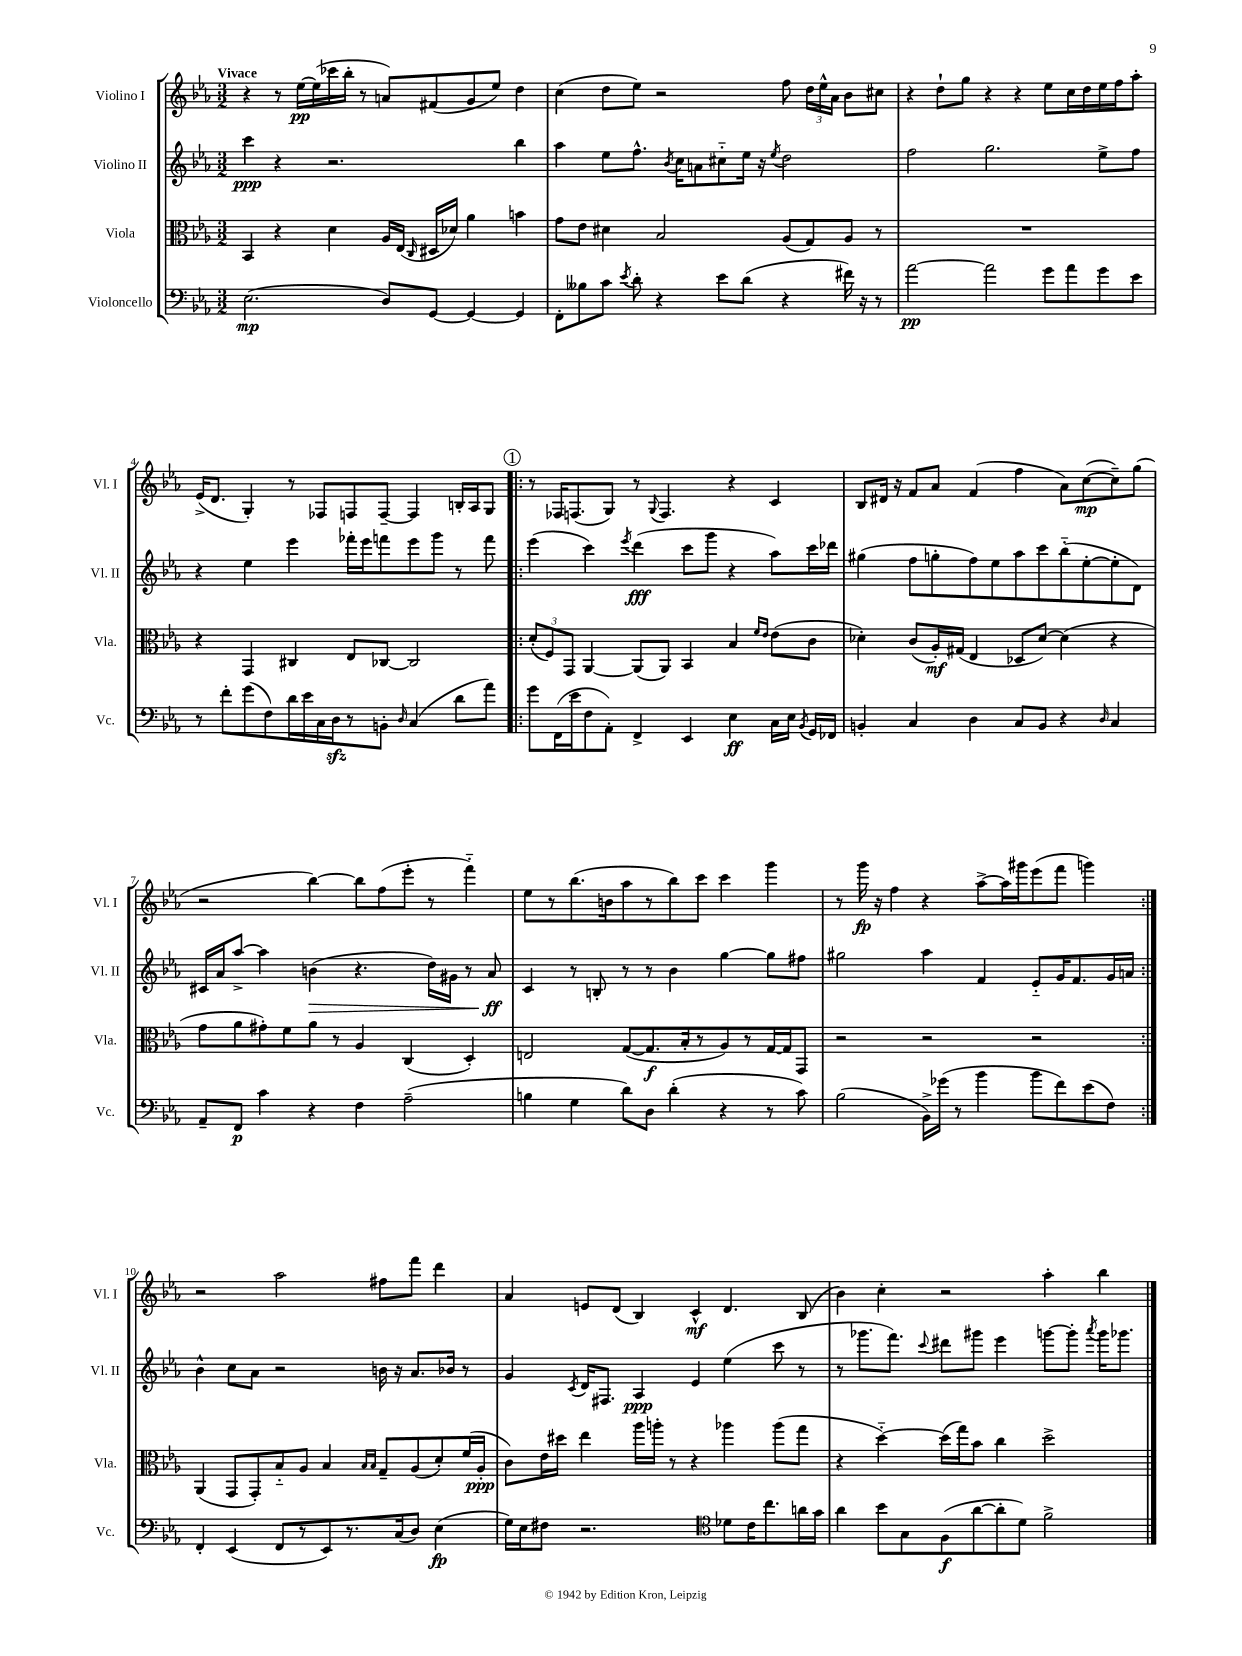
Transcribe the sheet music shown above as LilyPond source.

<<
\new StaffGroup <<
\new Staff = "s0" \with { instrumentName = "Violino I" shortInstrumentName = "Vl. I" } {
    \clef treble \key ees \major \numericTimeSignature \time 3/2 \tempo "Vivace"
    \autoBeamOff r4 r8 ees''16[~\pp ees''16( ces'''16 bes''16]-. r8 a'8[) fis'8( g'8 ees''8]) d''4 |
    c''4( d''8[ ees''8]) r2 f''8 \tuplet 3/2 { d''16[ ees''16-^ aes'16] } bes'8[ cis''8] |
    r4 d''8[-! g''8] r4 r4 ees''8[ c''16 d''16 ees''16 f''16 aes''8]-. |
    ees'16[->( d'8.] g4-.) r8 fes8[ f8 f8]~-- f4 b16[-. aes16 g8] |
    \repeat volta 2 { \mark \markup { \circle "1" } r8 fes16[ f8.( g8]) r8 \appoggiatura { g8 } f4. r4 c'4 |
    bes8[ dis'16] r16 f'8[ aes'8] f'4( f''4 aes'8[) c''8~\mp( c''8--) g''8]( |
    r2 bes''4~) bes''8[ f''8( ees'''8]-. r8 f'''4-_) |
    ees''8[ r8 bes''8.( b'16 aes''8 r8 bes''8) c'''8] c'''4 g'''4 |
    r8 g'''16\fp r16 f''4 r4 aes''8[~-> aes''16 gis'''16 ees'''8( f'''8] g'''4) | }
    r2 aes''2 fis''8[ f'''8] d'''4 |
    aes'4 e'8[ d'8]( bes4) c'4-^\mf d'4. bes8( |
    bes'4) c''4-. r2 aes''4-. bes''4 \bar "|." |
}
\new Staff = "s1" \with { instrumentName = "Violino II" shortInstrumentName = "Vl. II" } {
    \clef treble \key ees \major \numericTimeSignature \time 3/2
    \autoBeamOff c'''4\ppp r4 r2. bes''4 |
    aes''4 ees''8[ f''8.]-^ \acciaccatura { bes'8 } c''16[ a'8 cis''8-_ ees''16] r16 \acciaccatura { ees''8 } d''2 |
    f''2 g''2. ees''8[-> f''8] |
    r4 ees''4 ees'''4 fes'''16[-. ees'''16 f'''8 ees'''8 g'''8] r8 f'''8 |
    \repeat volta 2 { \mark \markup { \circle "1" } ees'''4( c'''4) \acciaccatura { ees'''8 } d'''4\fff( c'''8[ g'''8] r4 aes''8[) c'''16 des'''16] |
    gis''4( f''8[ g''8-. f''8) ees''8 aes''8 c'''8 bes''8-_( ees''8~-. ees''8-. d'8]) |
    cis'16[ aes'16 aes''8]~-> aes''4 b'4\>( r4. d''16[) gis'16] r8 aes'8\ff\! |
    c'4 r8 b8-. r8 r8 bes'4 g''4~ g''8[ fis''8] |
    gis''2 aes''4 f'4 ees'8[-_ g'16 f'8. g'16 a'16] | }
    bes'4-^ c''8[ aes'8] r2 b'16 r16 aes'8.[ bes'16] r8 |
    g'4 \acciaccatura { c'8 } d'16[ fis8.] aes4\ppp ees'4 ees''4( c'''8 r8 |
    r8 ges'''8.[ f'''8.]) \appoggiatura { c'''8 } dis'''8[ gis'''8] ees'''4 g'''8[~ g'''8]-. \acciaccatura { aes'''8 } g'''16[ ges'''8.] \bar "|." |
}
\new Staff = "s2" \with { instrumentName = "Viola" shortInstrumentName = "Vla." } {
    \clef alto \key ees \major \numericTimeSignature \time 3/2
    \autoBeamOff bes,4 r4 d'4 aes16[ ees16]( \grace { c16 } dis16[ des'16]) aes'4 b'4 |
    g'8[ ees'8] dis'4 bes2 aes8[( g8) aes8] r8 |
    R1. |
    r4 g,4 cis4 ees8[ ces8]~ ces2 |
    \repeat volta 2 { \mark \markup { \circle "1" } \tuplet 3/2 { d'8[-.( f8) g,8] } aes,4~ aes,8[( aes,8]) bes,4 bes4 \grace { f'16[ ees'16] } ees'8[( c'8] |
    des'4-.) c'8[( aes16-.\mf) gis16]( ees4 des8[ des'8]~) des'4( r4 |
    g'8[ aes'8 gis'8-.) f'8 aes'8] r8 aes4 c4( d4-.) |
    e2 g8[~( g8.\f bes16-. r8 aes8) r8 g16~ g16 g,8] |
    r2 r2 r2 | }
    aes,4( g,8[ g,8-.) bes8-_ aes8] bes4 \grace { bes16[ bes16] } g8[-- aes8( d'8-.) f'16( aes16]-.\ppp |
    c'8[) ees'16 dis''16] ees''4 aes''16[ a''16]-. r8 r4 aes''4 aes''8[( g''8] |
    r4 d''4~-_) d''16[( g''16) bes'8] c''4 d''2-> \bar "|." |
}
\new Staff = "s3" \with { instrumentName = "Violoncello" shortInstrumentName = "Vc." } {
    \clef bass \key ees \major \numericTimeSignature \time 3/2
    \autoBeamOff ees2.\mp( d8[) g,8]~ g,4~ g,4 |
    f,8[-. beses8 c'8] \acciaccatura { ees'8 } d'8-. r4 ees'8[ d'8]( r4 fis'16) r16 r8 |
    aes'2~\pp aes'2 g'8[ aes'8 g'8 ees'8] |
    r8 f'8[-. g'8( f8) d'16 ees'16 c16 d16\sfz r8 b,8]-. \grace { d16 } c4( d'8[ aes'8]) |
    \repeat volta 2 { \mark \markup { \circle "1" } g'8[ f,16( ees'16 f8 aes,8]-.) f,4-> ees,4 ees4\ff c16[ ees16] \acciaccatura { bes,8 } g,16[ fes,16] |
    b,4-. c4 d4 c8[ b,8] r4 \grace { d16 } c4 |
    aes,8[-- f,8]\p c'4 r4 f4 aes2--( |
    b4 g4 d'8[) d8] d'4-.( r4 r8 c'8) |
    bes2( bes,16[->) ges'16]( r8 bes'4 bes'8[ f'8) ees'8( f8]) | }
    f,4-. ees,4( f,8[ r8 ees,8) r8. c16( d8]) ees4\fp( |
    g16[) ees16 fis8] r2. \clef tenor des'8[ c'16 c''8. a'16 g'16] |
    aes'4 bes'8[ g8 f8\f( aes'8~ aes'8-. d'8]) f'2-> \bar "|." |
}
>>
>>
